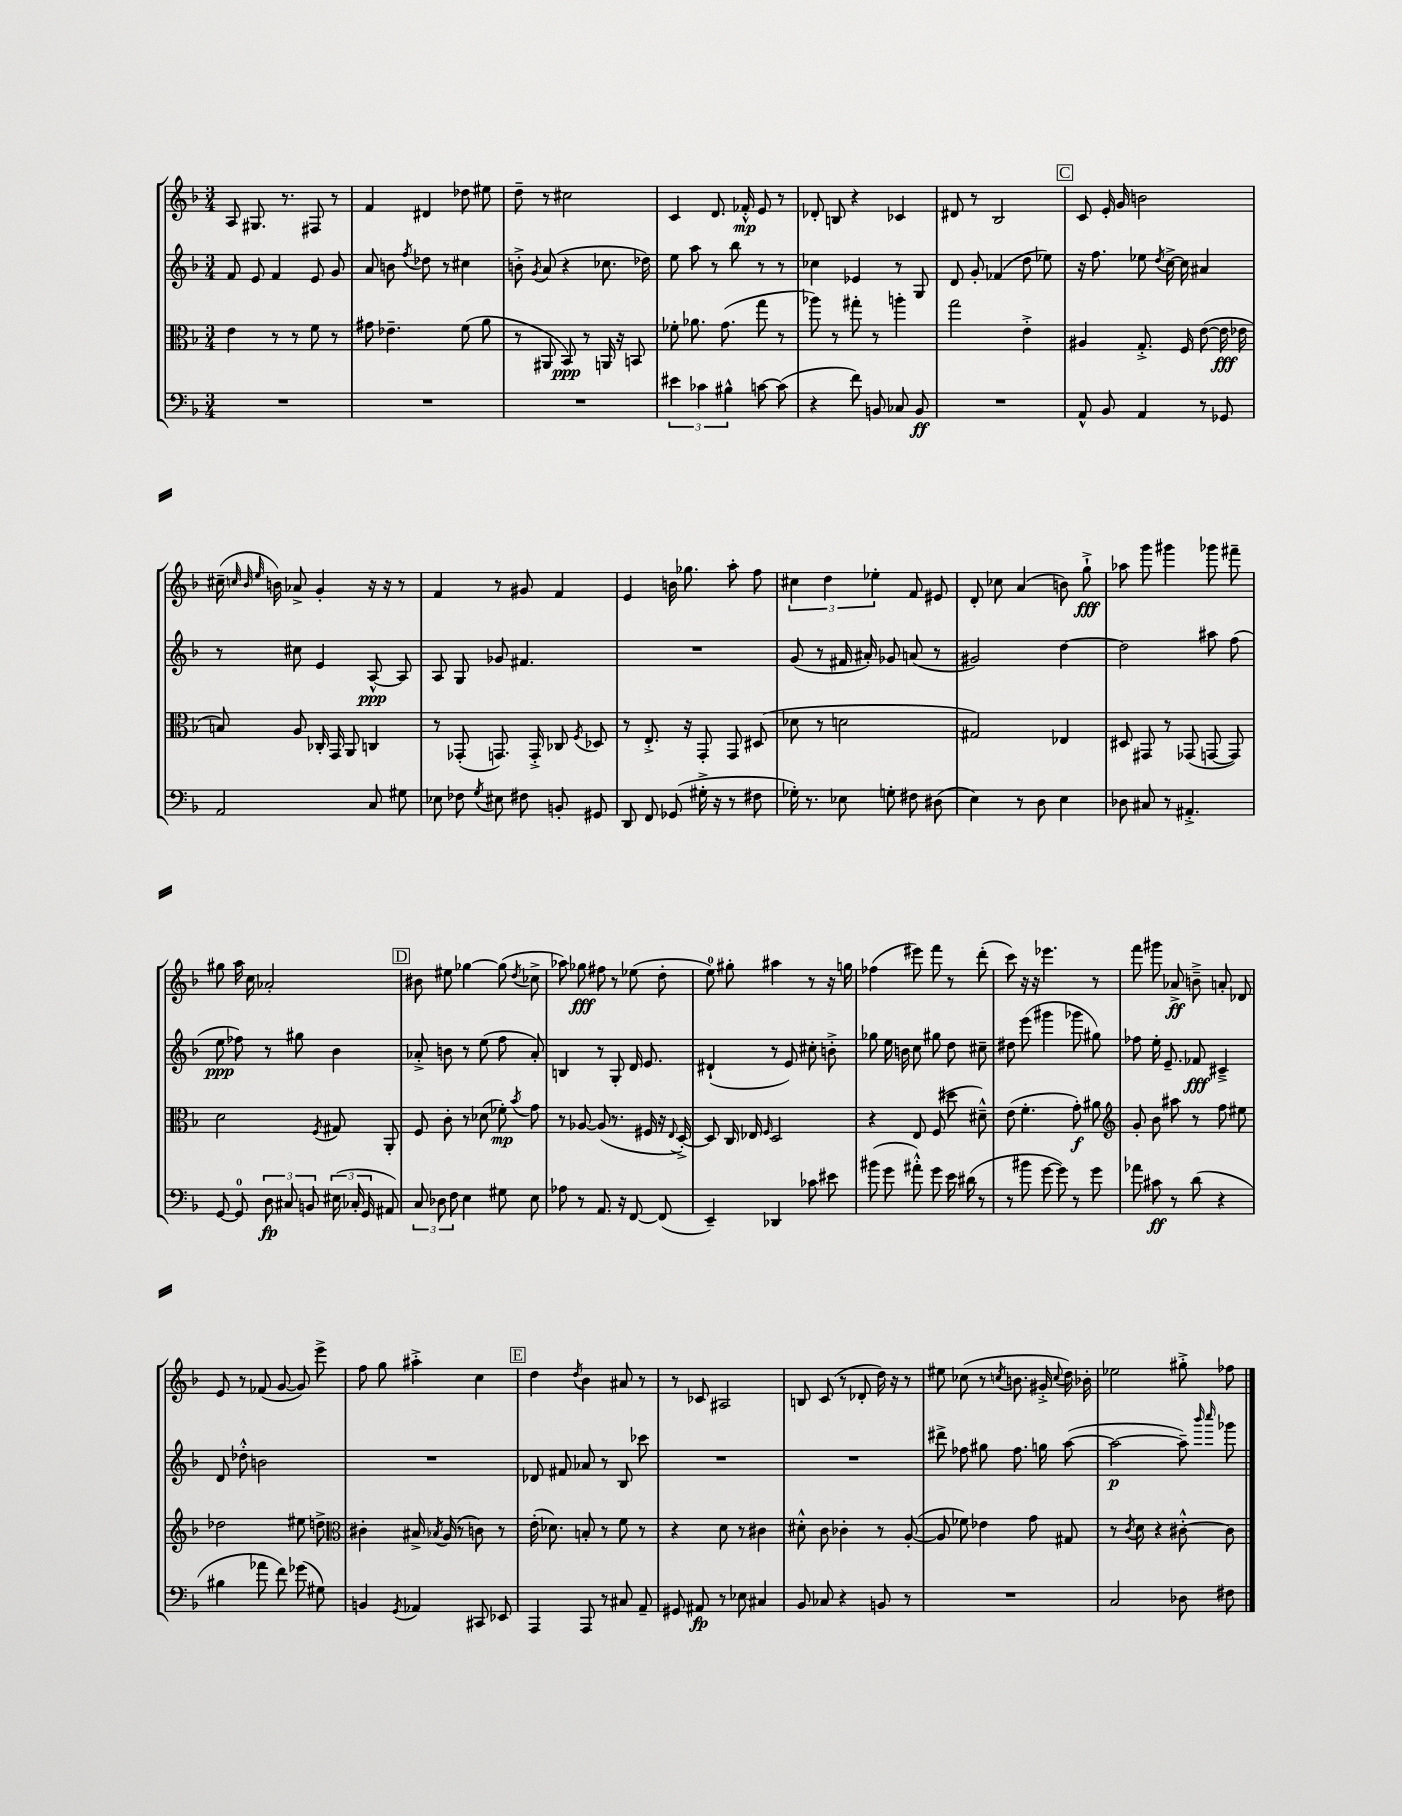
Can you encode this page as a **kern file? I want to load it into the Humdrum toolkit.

**kern	**dynam	**kern	**dynam	**kern	**dynam	**kern	**dynam
*part4	*part4	*part3	*part3	*part2	*part2	*part1	*part1
*staff4	*staff4	*staff3	*staff3	*staff2	*staff2	*staff1	*staff1
*clefF4	*	*clefC3	*	*clefG2	*	*clefG2	*
*k[b-]	*	*k[b-]	*	*k[b-]	*	*k[b-]	*
*M3/4	*	*M3/4	*	*M3/4	*	*M3/4	*
=15	=15	=15	=15	=15	=15	=15	=15
2.r	.	4e\	.	8f/	.	8A/	.
.	.	.	.	8e/	.	8.G#X/	.
.	.	8r	.	4f/	.	.	.
.	.	.	.	.	.	8.r	.
.	.	8r	.	.	.	.	.
.	.	8f\	.	8e/	.	8F#X/	.
.	.	8r	.	8g/	.	8r	.
=16	=16	=16	=16	=16	=16	=16	=16
2.r	.	8g#X\	.	8a/	.	4f/	.
.	.	4.e-X~\	.	8bn\	.	.	.
.	.	.	.	8qff/	.	.	.
.	.	.	.	8dd-X\	.	4d#X/	.
.	.	.	.	8r	.	.	.
.	.	(8f\	.	4cc#X\	.	8dd-X\	.
.	.	8a\	.	.	.	8ee#X\	.
=17	=17	=17	=17	=17	=17	=17	=17
2.r	.	8r	.	8bn'^\	.	8dd~\	.
.	.	.	.	8qg/	.	.	.
.	.	8AA#X/	.	(8a/	.	8r	.
.	.	8BB-/)	ppp	4r	.	2cc#X\	.
.	.	8r	.	.	.	.	.
.	.	16AAn/	.	8.cc-X\	.	.	.
.	.	16r	.	.	.	.	.
.	.	8BBn/	.	.	.	.	.
.	.	.	.	16dd-X\)	.	.	.
=18	=18	=18	=18	=18	=18	=18	=18
6e#X\	.	8f-X'\	.	8ee\	.	4c/	.
.	.	8.a-X\	.	8aa\	.	.	.
6c-X\	.	.	.	.	.	.	.
.	.	.	.	8r	.	8.d/	.
.	.	(8.g\	.	.	.	.	.
6B#X^^\	.	.	.	.	.	.	.
.	.	.	.	8bb-\	.	.	.
.	.	.	.	.	.	16f-X'^^/	mp
[8cn\	.	8gg\	.	8r	.	8e/	.
(8c\]	.	8r	.	8r	.	8r	.
=19	=19	=19	=19	=19	=19	=19	=19
4r	.	8aa-X\)	.	4cc-X\	.	8d-X'/	.
.	.	8r	.	.	.	8Bn/	.
8f\)	.	8gg#X'\	.	4e-X/	.	4r	.
8BBn/	.	8r	.	.	.	.	.
8C-X/	.	4aan'\	.	8r	.	4c-X/	.
8BB/	ff	.	.	8G/	.	.	.
=20	=20	=20	=20	=20	=20	=20	=20
2.r	.	2gg\	.	8d/	.	8d#X/	.
.	.	.	.	8g'/	.	8r	.
.	.	.	.	(4f-X/	.	2B-/	.
.	.	4e'^\	.	8dd\	.	.	.
.	.	.	.	8ee-X\)	.	.	.
!!LO:REH:place=s1:t=C
=21	=21	=21	=21	=21	=21	=21	=21
8AA^^/	.	4A#X/	.	16r	.	8c/	.
.	.	.	.	8.ff\	.	.	.
8BB-/	.	.	.	.	.	16e'/	.
.	.	.	.	.	.	16g/	.
4AA/	.	8.G'^/	.	8ee-X\	.	2bn\	.
.	.	.	.	8qdd/	.	.	.
.	.	.	.	[16cc^\	.	.	.
.	.	16F/	.	16cc\]	.	.	.
8r	.	([8e\	.	4a#X/	.	.	.
8GG-X/	.	16e\]	fff	.	.	.	.
.	.	16e-X\	.	.	.	.	.
!!LO:LB:g=z
=22	=22	=22	=22	=22	=22	=22	=22
2AA/	.	8Bn/)	.	8r	.	(16cc#X~\	.
.	.	.	.	.	.	32qqccn/	.
.	.	.	.	.	.	32qqb-/	.
.	.	.	.	.	.	32qqee/	.
.	.	.	.	.	.	16bn\)	.
.	.	8A/	.	8cc#X\	.	8a-X^/	.
.	.	16C-X'/	.	4e/	.	4g'/	.
.	.	16GG/	.	.	.	.	.
.	.	8AA/	.	.	.	.	.
8C/	.	4Cn/	.	[8A^^/	ppp	16r	.
.	.	.	.	.	.	16r	.
8G#X\	.	.	.	8A/]	.	8r	.
=23	=23	=23	=23	=23	=23	=23	=23
8E-X\	.	8r	.	8A/	.	4f/	.
8F-X\	.	(8GG-X'/	.	8G/	.	.	.
8qG/	.	.	.	.	.	.	.
8E#X\	.	8.GGn/)	.	8g-X/	.	8r	.
8F#X\	.	.	.	4.f#X/	.	8g#X/	.
.	.	16GG'^/	.	.	.	.	.
8BBn'/	.	8C-X/	.	.	.	4f/	.
.	.	8qF/	.	.	.	.	.
8GG#X/	.	8D-X/	.	.	.	.	.
=24	=24	=24	=24	=24	=24	=24	=24
8DD/	.	8r	.	2.r	.	4e/	.
8FF/	.	8.E'^/	.	.	.	.	.
(8GG-X/	.	.	.	.	.	16bn\	.
.	.	16r	.	.	.	8.gg-X\	.
16G#X'^\	.	8GG'/	.	.	.	.	.
16r	.	.	.	.	.	.	.
8r	.	8GG/	.	.	.	8aa'\	.
8F#X\	.	(8D#X/	.	.	.	8ff\	.
=25	=25	=25	=25	=25	=25	=25	=25
16G-X'\)	.	8d-X\	.	(8g/	.	6cc#X\	.
8.r	.	.	.	.	.	.	.
.	.	8r	.	8r	.	.	.
.	.	.	.	.	.	6dd\	.
8E-X\	.	2dn\	.	16f#X/	.	.	.
.	.	.	.	16a#X'/)	.	.	.
.	.	.	.	.	.	6ee-X'\	.
8Gn'\	.	.	.	8g-X/	.	.	.
8F#X\	.	.	.	(8an/	.	8f/	.
(8D#X\	.	.	.	8r	.	8e#X/	.
=26	=26	=26	=26	=26	=26	=26	=26
4E\)	.	2G#X/)	.	2g#X/)	.	8d'/	.
.	.	.	.	.	.	8cc-X\	.
8r	.	.	.	.	.	(4a/	.
8D\	.	.	.	.	.	.	.
4E\	.	4E-X/	.	[4dd\	.	8bn\)	.
.	.	.	.	.	.	8gg`^\	fff
=27	=27	=27	=27	=27	=27	=27	=27
8D-X\	.	8D#X/	.	2dd\]	.	8aa-X\	.
8C#X/	.	8GG#X/	.	.	.	8ggg\	.
8r	.	8r	.	.	.	4ggg#X\	.
4.AA#X'^/	.	(8GG-X/	.	.	.	.	.
.	.	[8GGn/	.	8aa#X\	.	8ggg-X\	.
.	.	8GG/])	.	(8ff\	.	8fff#X~\	.
!!LO:LB:g=z
=28	=28	=28	=28	=28	=28	=28	=28
[8GG/	.	2d\	.	8ee\	ppp	8gg#X\	.
8GG/]	.	.	.	8ff-X\)	.	16aa\	.
.	.	.	.	.	.	16cc\	.
12D\	fp	.	.	8r	.	2a-X'/	.
12C#X/	.	.	.	.	.	.	.
.	.	.	.	8gg#X\	.	.	.
12BBn/	.	.	.	.	.	.	.
.	.	8qF/	.	.	.	.	.
(24E#X\	.	8G#X/	.	4b-\	.	.	.
24C-X'/	.	.	.	.	.	.	.
24GG/	.	.	.	.	.	.	.
8AA#X/)	.	8AA'/	.	.	.	.	.
!!LO:REH:place=s1:t=D
=29	=29	=29	=29	=29	=29	=29	=29
12C/	.	8F/	.	8a-X'^/	.	8b#X\	.
12D-X\	.	.	.	.	.	.	.
.	.	8c'\	.	8bn\	.	8ee#X\	.
12F\	.	.	.	.	.	.	.
4E\	.	8r	.	8r	.	[4gg-X\	.
.	.	(8d-X\	.	(8ee\	.	.	.
8G#X\	.	8f-X'\)	mp	8ff\	.	(8gg-\]	.
.	.	8qb-/	.	.	.	8qdd/	.
8E\	.	8g\	.	8a-'/)	.	8cc-X^\	.
=30	=30	=30	=30	=30	=30	=30	=30
8A-X\	.	8r	.	4Bn/	.	8aa-X\)	.
8r	.	[8A-X/	.	.	.	8gg-X\	fff
8.AA/	.	(8A-/]	.	8r	.	8ff#X\	.
.	.	8.r	.	8G'/	.	8r	.
16r	.	.	.	.	.	.	.
[8FF/	.	.	.	16d/	.	(8ee-X\	.
.	.	16F#X/	.	8.e/	.	.	.
(8FF/]	.	16r	.	.	.	8dd'\	.
.	.	8qqE/	.	.	.	.	.
.	.	[16D'^/)	.	.	.	.	.
=31	=31	=31	=31	=31	=31	=31	=31
4EE~/)	.	8D/]	.	(4d#X`/	.	8ee\)	.
.	.	16C/	.	.	.	8gg#X'\	.
.	.	16E-X/	.	.	.	.	.
.	.	16qqF/	.	.	.	.	.
4DD-X/	.	2D/	.	8r	.	4aa#X\	.
.	.	.	.	8e/)	.	.	.
8c-X\	.	.	.	8cc#X'\	.	8r	.
8e#X\	.	.	.	8bn'^\	.	16r	.
.	.	.	.	.	.	16ggn\	.
=32	=32	=32	=32	=32	=32	=32	=32
(8b#X\	.	4r	.	8gg-X\	.	(4ff-X\	.
8g\	.	.	.	16ee\	.	.	.
.	.	.	.	16bn\	.	.	.
8a#X'^^\)	.	8E/	.	8cc\	.	8eee#X\)	.
8g\	.	(8F/	.	8gg#X\	.	8fff\	.
16e\	.	8dd#X\	.	8dd\	.	8r	.
(16d#X\	.	.	.	.	.	.	.
8r	.	8d#X~^^\)	.	8cc#X~\	.	(8ddd'\	.
=33	=33	=33	=33	=33	=33	=33	=33
8r	.	(8e\	.	8dd#X\	.	8ccc\)	.
8b#X\	.	4.f'\	.	(8eee\	.	16r	.
.	.	.	.	.	.	16r	.
[8g\	.	.	.	4ggg#X\	.	4.eee-X\	.
8g\])	.	.	.	.	.	.	.
8r	.	8g'\)	f	8ggg-X\	.	.	.
8g\	.	8a#X\	.	8gg#X\)	.	8r	.
=34	=34	=34	=34	=34	=34	=34	=34
*	*	*clefG2	*	*	*	*	*
8a-X\	.	8g'/	.	8ff-X\	.	8fff\	.
8c#X\	ff	8b-\	.	16ee'\	.	8ggg#X\	.
.	.	.	.	8.e~/	.	.	.
8r	.	8aa#X\	.	.	.	8a-X^/	ff
(8d\	.	8r	.	8f-X/	fff	8bn~^\	.
4r	.	8ff\	.	4c#X~^/	.	8an'/	.
.	.	8ee#X\	.	.	.	8d-X/	.
!!LO:LB:g=z
=35	=35	=35	=35	=35	=35	=35	=35
4B#X\	.	2dd-X\	.	8d/	.	8e/	.
.	.	.	.	8dd-X'^^\	.	8r	.
8a-X\	.	.	.	2bn\	.	(8f-X/	.
8f\)	.	.	.	.	.	[8g/	.
(8g-X\	.	8ee#X\	.	.	.	8g/])	.
8G#X\)	.	8ddn^\	.	.	.	8eee^\	.
=36	=36	=36	=36	=36	=36	=36	=36
*	*	*clefC3	*	*	*	*	*
4BBn/	.	4c#X'\	.	2.r	.	8ff\	.
.	.	.	.	.	.	8gg\	.
8qGG/	.	.	.	.	.	.	.
4AA-X/	.	16B#X^/	.	.	.	4aa#X'^\	.
.	.	8qB-X/	.	.	.	.	.
.	.	(16A/	.	.	.	.	.
.	.	8r	.	.	.	.	.
8CC#X/	.	8cn\)	.	.	.	4cc\	.
8EE-X/	.	8r	.	.	.	.	.
!!LO:REH:place=s1:t=E
=37	=37	=37	=37	=37	=37	=37	=37
4AAA/	.	(16e'\	.	8d-X/	.	4dd\	.
.	.	8.d-X\)	.	.	.	.	.
.	.	.	.	8f#X/	.	.	.
.	.	.	.	.	.	8qdd/	.
8AAA/	.	8Bn'/	.	8a-X/	.	4b-\	.
8r	.	8r	.	8r	.	.	.
8C#X/	.	8f\	.	8B-/	.	8a#X/	.
8AA~/	.	8r	.	8ccc-X\	.	8r	.
=38	=38	=38	=38	=38	=38	=38	=38
8GG#X/	.	4r	.	2.r	.	8r	.
8AA#X/	fp	.	.	.	.	8c-X/	.
8r	.	8d\	.	.	.	2A#X/	.
8E-X\	.	8r	.	.	.	.	.
4C#X/	.	4c#X\	.	.	.	.	.
=39	=39	=39	=39	=39	=39	=39	=39
8BB-/	.	8d#X'^^\	.	2.r	.	8Bn/	.
8C-X/	.	8c\	.	.	.	(8c/	.
4r	.	4c-X'\	.	.	.	8r	.
.	.	.	.	.	.	8d-X'/	.
8BBn/	.	8r	.	.	.	16dd\)	.
.	.	.	.	.	.	16r	.
8r	.	([8A'/	.	.	.	8r	.
=40	=40	=40	=40	=40	=40	=40	=40
2.r	.	8A/]	.	8ddd#X^\	.	8ee#X\	.
.	.	8f-X\)	.	8ff-X\	.	(8cc-X\	.
.	.	4e-X\	.	8gg#X\	.	8r	.
.	.	.	.	.	.	8qccn/	.
.	.	.	.	8.ff-\	.	8.bn\	.
.	.	8g\	.	.	.	.	.
.	.	.	.	16ggn\	.	16g#X'^/	.
.	.	.	.	.	.	8qqcc/	.
.	.	8G#X/	.	([8aa\	.	16dd\)	.
.	.	.	.	.	.	16b-X'\	.
=41	=41	=41	=41	=41	=41	=41	=41
2C/	.	8r	.	2aa\_	p	2ee-X\	.
.	.	8qc/	.	.	.	.	.
.	.	8d\	.	.	.	.	.
.	.	4r	.	.	.	.	.
8D-X\	.	[8c#X'^^\	.	8aa~\])	.	8gg#X'^\	.
.	.	.	.	16qqbbb-/	.	.	.
.	.	.	.	16qqcccc/	.	.	.
8F#X\	.	8c#\]	.	8ggg-X\	.	8ff-X\	.
==	==	==	==	==	==	==	==
*-	*-	*-	*-	*-	*-	*-	*-
